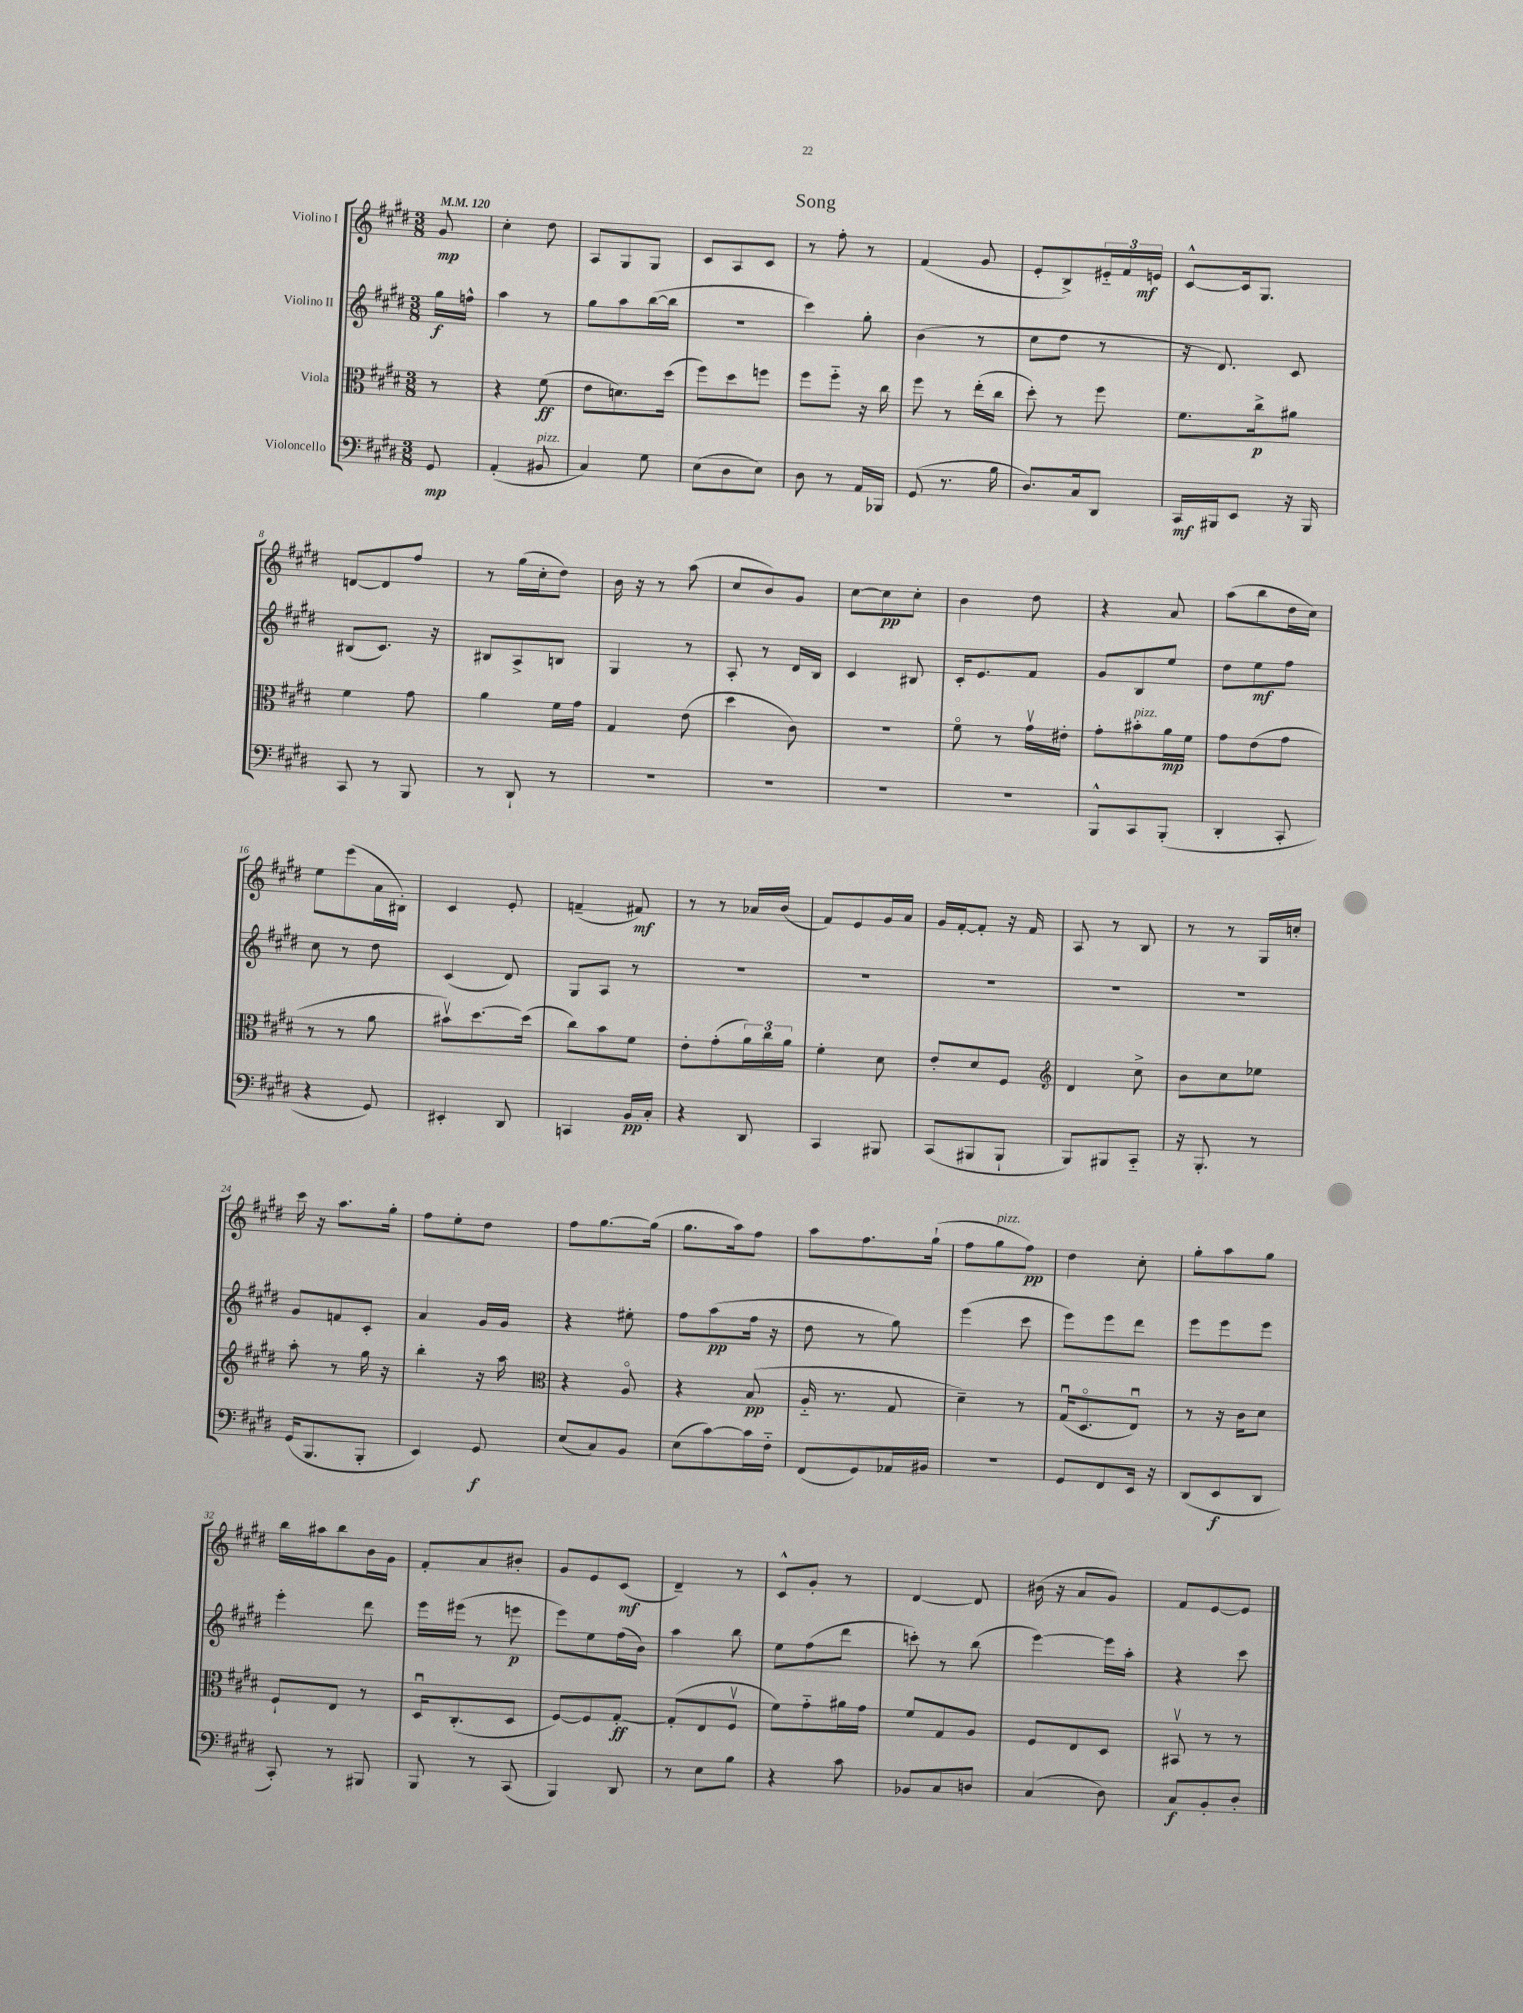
\header { title = "Song" }
<<
\new StaffGroup <<
\new Staff = "s0" \with { instrumentName = "Violino I" } {
    \clef treble \key e \major \numericTimeSignature \time 3/8 \partial 8 \tempo 4 = 120
    gis'8\mp |
    cis''4-. dis''8 |
    a8 gis8 gis8 |
    cis'8 a8 cis'8 |
    r8 fis''8-. r8 |
    fis'4( gis'8 |
    e'8-. b8->) \tuplet 3/2 { eis'16-_ fis'16 e'16\mf } |
    cis'8~-^ cis'16 gis8. |
    d'8~ d'8 fis''8 |
    r8 gis''16( cis''16-. dis''8) |
    b'16 r16 r8 a''8( |
    cis''8 b'8) gis'8 |
    cis''8~ cis''8\pp cis''8-. |
    b'4 dis''8 |
    r4 a'8 |
    a''8( b''8 dis''16 cis''16) |
    e''8 e'''8( a'16 bis16-.) |
    cis'4 e'8-. |
    f'4--( fis'8\mf) |
    r8 r8 aes'16 b'16( |
    fis'8) e'8 gis'16 a'16 |
    gis'16 fis'16~-. fis'8-. r16 fis'16 |
    a8 r8 b8 |
    r8 r8 gis16 c''16-. |
    cis'''16 r16 a''8. gis''16-. |
    fis''8 e''8-. dis''8 |
    fis''8 gis''8.~ gis''16( |
    gis''8. a''16) fis''8 |
    a''8 fis''8. gis''16-!( |
    fis''8 gis''8^\markup { \italic "pizz." } fis''8\pp) |
    dis''4 cis''8-. |
    gis''8-. a''8 gis''8 |
    b''16 ais''16 b''8 b'16 gis'16 |
    fis'8-. a'8 bis'8-. |
    gis'8 e'8 cis'8\mf( |
    dis'4--) r8 |
    cis'8-^ gis'8-. r8 |
    dis'4~ dis'8 |
    bis'16( r16 a'8 gis'8) |
    fis'8 e'8~ e'8 \bar "|." |
}
\new Staff = "s1" \with { instrumentName = "Violino II" } {
    \clef treble \key e \major \numericTimeSignature \time 3/8 \partial 8
    gis''16\f f''16-^ |
    a''4 r8 |
    gis''8 a''8 b''16~( b''16 |
    R4. |
    cis'''4) gis''8-. |
    b'4( r8 |
    cis''8 dis''8 r8 |
    r16 dis'8.) cis'8 |
    bis8( cis'8.) r16 |
    bis8 a8-> b8 |
    gis4 r8 |
    a8-. r8 dis'16 b16 |
    cis'4 bis8 |
    cis'16-. e'8. fis'8 |
    gis'8 b8 e''8 |
    dis''8 e''8\mf fis''8 |
    cis''8 r8 dis''8 |
    cis'4( dis'8) |
    gis8 a8 r8 |
    R4. |
    R4. |
    R4. |
    R4. |
    R4. |
    gis'8 f'8 cis'8-. |
    a'4 gis'16 gis'16 |
    r4 eis''8-. |
    fis''8 a''8\pp( fis''16 r16 |
    dis''8 r8 gis''8) |
    e'''4( cis'''8 |
    e'''8) e'''8 dis'''8 |
    e'''8 e'''8 e'''8 |
    e'''4-. dis'''8 |
    e'''16 eis'''16( r8 e'''8\p |
    e'''8) e''8 fis''16( b'16) |
    a''4 b''8 |
    e''8 fis''8( dis'''8 |
    c'''8-.) r8 b''8( |
    e'''4~) e'''16 a''16-. |
    r4 cis'''8 \bar "|." |
}
\new Staff = "s2" \with { instrumentName = "Viola" } {
    \clef alto \key e \major \numericTimeSignature \time 3/8 \partial 8
    r8 |
    r4 fis'8\ff( |
    e'8 d'8.) dis''16( |
    fis''8) dis''8 f''8 |
    fis''8 fis''8-_ r16 cis''16 |
    fis''8 r8 e''16-.( cis''16 |
    dis''8-.) r8 fis''8 |
    fis'8. cis''16->\p ais'8 |
    fis'4 gis'8 |
    a'4 fis'16 gis'16 |
    gis4 e'8( |
    dis''4 cis'8) |
    r4. |
    fis'8\flageolet r8 gis'16\upbow eis'16-. |
    gis'8-. bis'8-.^\markup { \italic "pizz." } a'16\mp fis'16 |
    gis'8 e'8( gis'8 |
    r8 r8 a'8 |
    bis'8\upbow) dis''8.~ dis''16( |
    cis''8) b'8 fis'8 |
    e'8-. gis'8-.( \tuplet 3/2 { a'16) cis''16 a'16 } |
    fis'4-. dis'8 |
    e'8-. dis'8 fis8 |
    \clef treble dis'4 cis''8-> |
    b'8 cis''8 ees''8 |
    a''8-. r8 gis''16 r16 |
    b''4-. r16 a''16 |
    \clef alto r4 a8\flageolet |
    r4 b8\pp( |
    a16-_ r8. gis8 |
    dis'4--) r8 |
    gis16\downbow( dis8.\flageolet e8\downbow) |
    r8 r16 cis'16 dis'8 |
    fis8-! e8 r8 |
    dis16\downbow cis8.-.( dis8 |
    fis8~) fis8 gis8~-.\ff |
    gis8-.( e8 fis8\upbow |
    fis'8) gis'8-_ ais'16 gis'16 |
    fis'8 gis8 a8 |
    fis8 e8 dis8 |
    bis,8\upbow r8 r8 \bar "|." |
}
\new Staff = "s3" \with { instrumentName = "Violoncello" } {
    \clef bass \key e \major \numericTimeSignature \time 3/8 \partial 8
    gis,8\mp |
    a,4-.( bis,8^\markup { \italic "pizz." } |
    cis4) gis8 |
    e8( dis8 e8) |
    dis8 r8 a,16 bes,,16 |
    gis,8( r8. b16 |
    dis8.) cis16 dis,8 |
    cis,16\mf bis,,16 e,8 r16 bis,,16 |
    cis,8 r8 b,,8 |
    r8 dis,8-! r8 |
    R4. |
    R4. |
    R4. |
    R4. |
    b,,8-^ cis,8 b,,8-.( |
    dis,4-. cis,8-. |
    r4 gis,8) |
    eis,4-. dis,8 |
    c,4 b,16\pp cis16-. |
    r4 dis,8 |
    cis,4 bis,,8 |
    cis,8( bis,,8 bis,,8-! |
    b,,8) bis,,8 cis,8-_ |
    r16 b,,8.-. r8 |
    gis,16( b,,8. b,,8-. |
    e,4) gis,8\f |
    e8( cis8) b,8 |
    e8( cis'8~) cis'16 fis16-_ |
    fis,8( gis,8) aes,16 bis,16 |
    r4. |
    gis,8 fis,8 e,16 r16 |
    dis,8( e,8\f dis,8 |
    cis,8-.) r8 bis,,8 |
    b,,8 r8 cis,8( |
    b,,4) dis,8 |
    r8 e8 b8 |
    r4 cis'8 |
    bes,8 cis8 d8 |
    cis4( dis8) |
    cis8\f b,8-. dis8-. \bar "|." |
}
>>
>>
